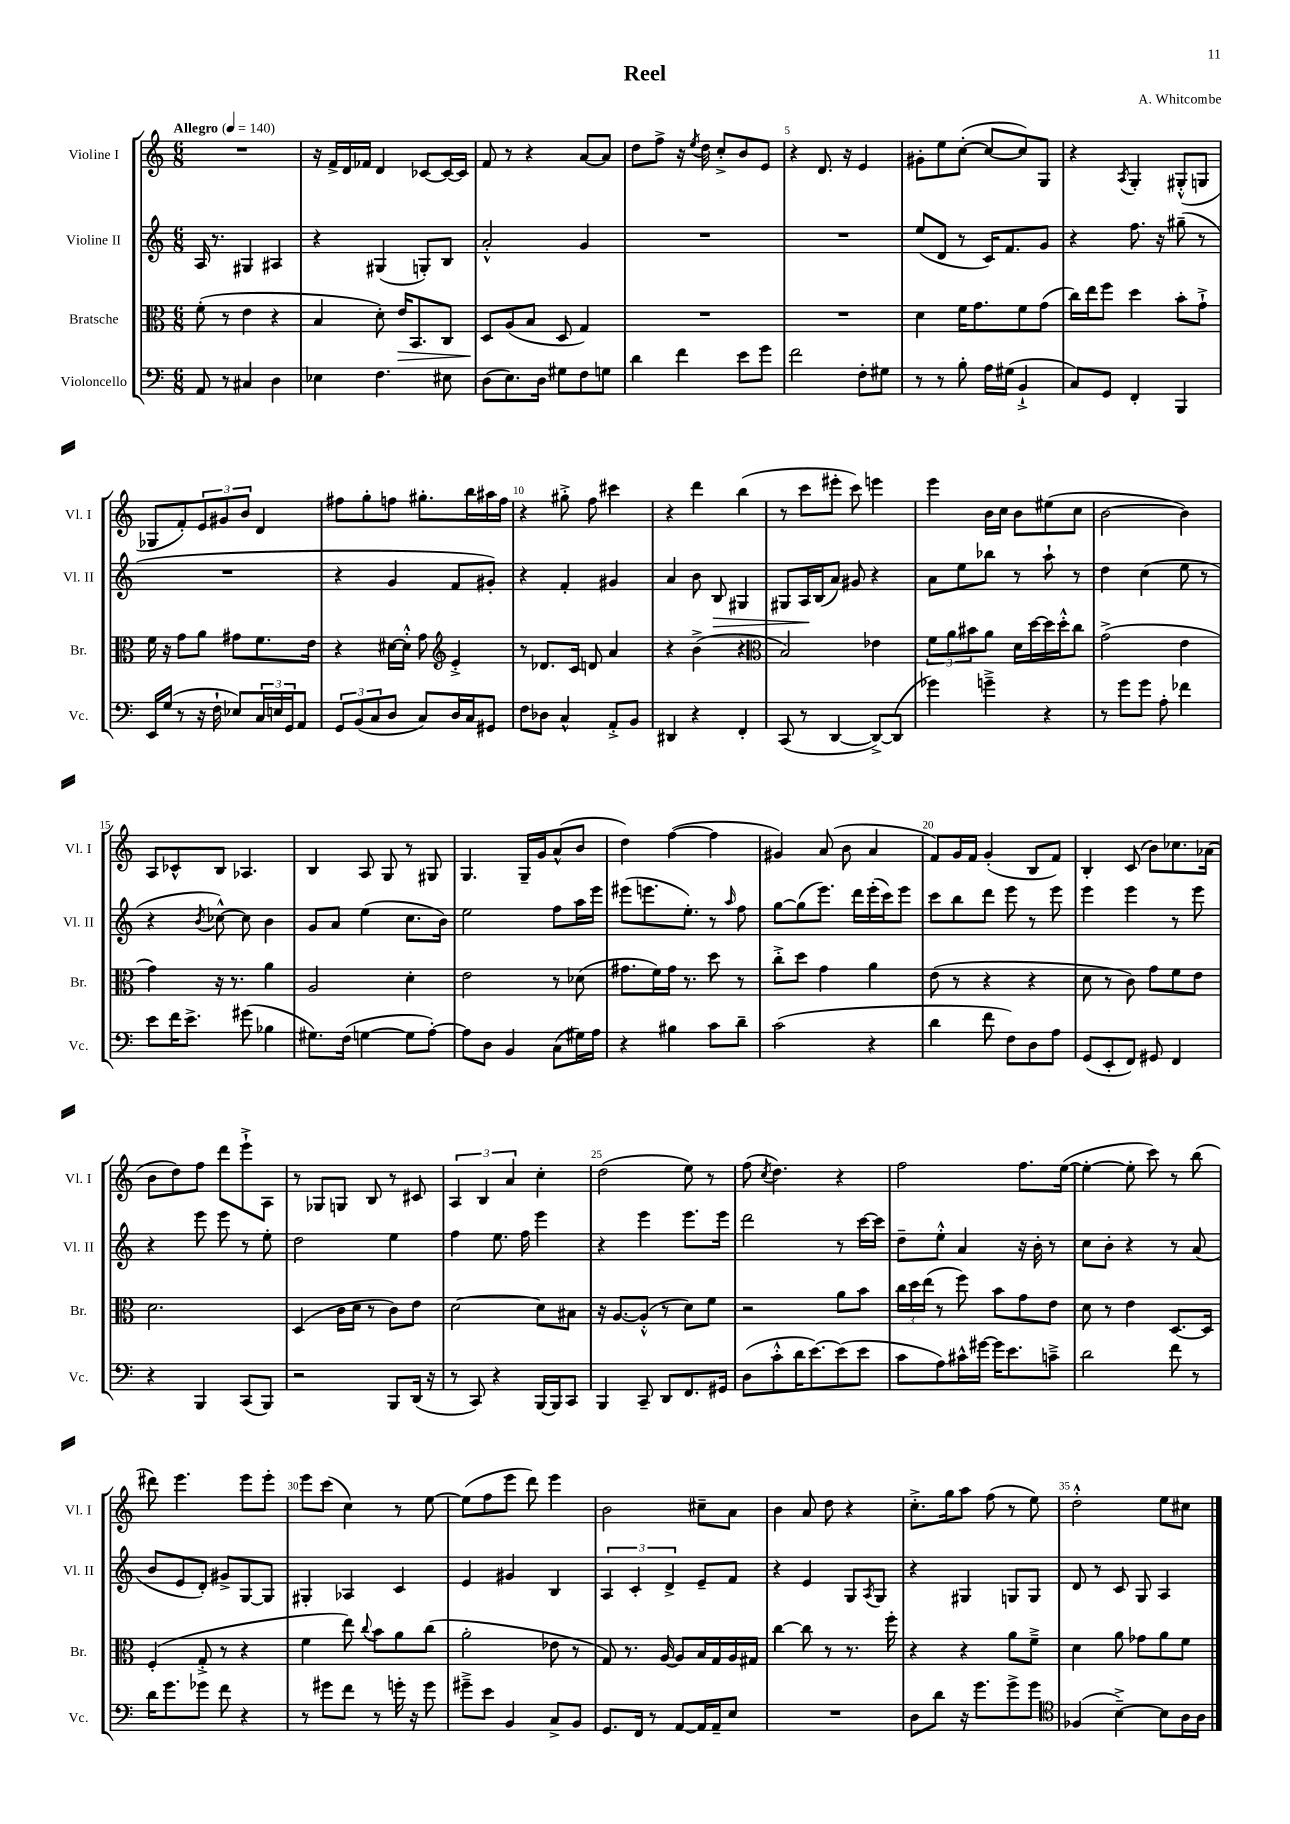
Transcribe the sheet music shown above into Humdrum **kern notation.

**kern	**kern	**kern	**kern
*staff4	*staff3	*staff2	*staff1
*clefF4	*clefC3	*clefG2	*clefG2
*k[]	*k[]	*k[]	*k[]
*M6/8	*M6/8	*M6/8	*M6/8
*MM140	*MM140	*MM140	*MM140
8AA/	(8f'\	16A/	2.r
.	.	8.r	.
8r	8r	.	.
4C#/	4e\	4G#/	.
4D\	4r	4A#/	.
=	=	=	=
4E-\	4B/	4r	16r
.	.	.	16f^/LL
.	.	.	16d/
.	.	.	16f-/JJ
4.F\	8d'\)	(4G#/	4d/
.	16e/LK	.	.
.	8.BB/	.	.
.	.	8G'/L)	[8c-/L
8E#\	8C/J	8B/J	16c-/_L
.	.	.	16c-/]JJ
=	=	=	=
(8D\L	8D/L	2a'^^/	8f/
8.E\)	(8A/	.	8r
.	8B/J	.	4r
16D\Jk	.	.	.
8G#\L	8D/	.	.
8F\	4G/)	4g/	[8a/L
8G\J	.	.	8a/]J
=	=	=	=
4d\	2.r	2.r	8dd\L
.	.	.	8ff^\J
4f\	.	.	16r
.	.	.	8qee/
.	.	.	16dd\
.	.	.	8cc'^/L
8e\L	.	.	8b/
8g\J	.	.	8e/J
=	=	=	=
2f\	2.r	2.r	4r
.	.	.	8.d/
.	.	.	16r
8F'\L	.	.	4e/
8G#\J	.	.	.
=	=	=	=
8r	4d\	(8ee/L	8g#'\L
8r	.	8d/J	8ee\
8B'\	16f\LK	8r	([8cc'\J
.	8.g\	.	.
16A\LL	.	16c/LK)	8cc/_L
(16G#\JJ	.	8.f/	.
4BB`^/	8f\	.	8cc/])
.	(8g\J	8g/J	8G/J
=	=	=	=
8C/L)	16cc\LL)	4r	4r
.	16ee\J	.	.
8GG/J	8ff\J	.	.
.	.	.	8qA/
4FF'/	4dd\	8.ff\	4G'/
.	.	16r	.
4BBB/	8b'\L	(8gg#~\	(8G#'^^/L
.	8g`^\J	8r	8G/J
=	=	=	=
16EE/LL	16f\	2.r	8G-/L
(16G/JJ	16r	.	.
8r	8g\L	.	8f'/)
16r	8a\J	.	12e/
16F`\	.	.	.
.	.	.	12g#/
8E-/L)	8g#\L	.	.
.	.	.	12b/J
24C/L	8.f\	.	4d/
24E/	.	.	.
24GG/J	.	.	.
8AA/J	.	.	.
.	16e\Jk	.	.
=	=	=	=
12GG/L	4r	4r	8ff#\L
(12BB/	.	.	.
.	.	.	8gg'\
12C/	.	.	.
8D/J	[16d#\LL	4g/	8ff\J
.	16d#'^^\]JJ	.	.
8C/L)	8g\	.	8.gg#'\L
*	*clefG2	*	*
16D/L	4e'^/	8f/L	.
16C/J	.	.	16bb\L
8GG#/J	.	8g#'/J)	16aa#\
.	.	.	16ff\JJ
=	=	=	=
8F\L	8r	4r	4r
8D-\J	8.d-/L	.	.
4C^^/	.	4f'/	8gg#'^\
.	16c/Jk	.	.
.	8d/	.	8ff\
8AA'^/L	4a/	4g#/	4ccc#\
8BB/J	.	.	.
=	=	=	=
4DD#/	4r	4a/	4r
4r	(4b^\	8b\	4ddd\
.	.	8B/	.
4FF'/	4r	4G#/	(4bb\
=	=	=	=
*	*clefC3	*	*
(8CC/	2B/)	8G#/L	8r
8r	.	16A/L	8ccc\L
.	.	(16B/J	.
[4DD/	.	8a/J)	8eee#'\J
.	.	8g#/	8ccc\)
8DD^/_L)	4e-\	4r	4eee\
(8DD/]J	.	.	.
=	=	=	=
4g-\)	12f\L	8a\L	4eee\
.	12a\	.	.
.	.	8ee\	.
.	12b#\	.	.
4g~^\	8a\J	8bb-\J	16b\LL
.	.	.	16cc\JJ
.	16d\LL	8r	8b\L
.	[16dd\	.	.
4r	16dd\]	8aa`\	(8ee#\
.	16dd'^^\J	.	.
.	8cc\J	8r	8cc\J
=	=	=	=
8r	(2g^\	4dd\	[2b\
8g\L	.	.	.
8g\J	.	(4cc\	.
8A'\	.	.	.
4f-\	4e\	8ee\	4b\])
.	.	8r	.
=	=	=	=
8e\L	4g\)	4r	8A/L
16f\K	.	.	8c-^^/
8.e^\J	.	.	.
.	.	8qb/	.
.	16r	[8cc-^^\)	8B/J
.	8.r	.	.
(8g#\	.	8cc-\]	4.A-/
4B-\	4a\	4b\	.
=	=	=	=
8.G#\L)	2A/	8g/L	4B/
.	.	8a/J	.
(16F\Jk	.	.	.
[4G\	.	(4ee\	8A/
.	.	.	8G/
8G\]L	4d'\	8.cc\L	8r
[8A'\J)	.	.	8G#/
.	.	16b\Jk)	.
=	=	=	=
8A\]L	2e\	2ee\	4.G/
8D\J	.	.	.
4BB/	.	.	.
.	.	.	16G~/LL
.	.	.	16g/J
(8C\L	8r	8ff\L	(8a^^/
16G#\L)	(8d-\	16aa\L	8b/J
16A\JJ	.	16eee\JJ	.
=	=	=	=
4r	8.g#\L	(8eee#\L	4dd\)
.	.	8.eee\	.
.	16f\L)	.	.
4B#\	16g#\JJ	.	([4ff\
.	8.r	8.ee'\J)	.
8c\L	8dd\	8r	4ff\]
.	.	16qqaa/	.
8d~\J	8r	8ff\	.
=	=	=	=
(2c\	8cc'^\L	[8gg\L	4g#/)
.	8dd\J	(8gg\]	.
.	4g\	8.eee\J)	(8a/
.	.	.	8b\
.	.	16ddd\LL	.
4r	4a\	(16eee'\	4a/
.	.	16ccc\J)	.
.	.	8eee\J	.
=	=	=	=
4d\	(8e\	8ccc\L	8f/L)
.	8r	8bb\	16g/L
.	.	.	16f/JJ
8f\	4r	8ddd\J	(4g'/
8F\L)	.	8eee\	.
8D\	4r	8r	8B/L
8A\J	.	8eee\	8f/J)
=	=	=	=
(8GG/L	8d\	4eee\	4B'/
8EE'/	8r	.	.
8FF/J)	8c\)	4eee\	(8c/
8GG#/	8g\L	.	8b\L)
4FF/	8f\	8r	8.cc-\
.	8e\J	8eee\	.
.	.	.	(16a-\Jk
=	=	=	=
4r	2.d\	4r	8b\L
.	.	.	8dd\)
4BBB/	.	8eee\	8ff\J
.	.	8eee\	8ddd\L
(8CC/L	.	8r	8eee`^\
8BBB/J)	.	8ee'\	8A\J
=	=	=	=
2r	(4D/	2dd\	8r
.	.	.	8G-/L
.	16c\LL	.	8G/J
.	16d\JJ	.	.
.	8r	.	8B/
8BBB/L	8c\L)	4ee\	8r
(16DD/Jk	8e\J	.	8c#/
16r	.	.	.
=	=	=	=
8r	[2d\	4ff\	6A/
8CC/)	.	.	.
.	.	.	6B/
4r	.	8.ee\	.
.	.	.	6a/
.	.	16ff\	.
[16BBB/LL	8d\]L	4eee\	4cc'\
16BBB/]J	.	.	.
8CC/J	8B#\J	.	.
=	=	=	=
4BBB/	16r	4r	(2dd\
.	[8.A/L	.	.
8CC~/	(8A'^^/]J	4eee\	.
8DD/L	8r	.	.
8.FF/	8d\L)	8.eee\L	8ee\)
.	8f\J	.	8r
16GG#/Jk	.	16eee\Jk	.
=	=	=	=
(8D\L	2r	2ddd\	(8ff\
.	.	.	8qcc/
8c'^^\	.	.	4.dd\)
16d\K	.	.	.
[8.e\)	.	.	.
(8e\]	8a\L	8r	4r
8e\J	8b\J	[16ccc\LL	.
.	.	16ccc\]JJ	.
=	=	=	=
8c\L	24cc\LL	8dd~\L	2ff\
.	24dd\	.	.
.	(24ee\JJ	.	.
8A\)	8r	8ee'^^\J	.
16c#^^\L	8ff\)	4a/	.
[16g#\JJ	.	.	.
16g#\]LK	8b\L	.	.
8.e\	.	.	.
.	8g\	16r	8.ff\L
.	.	16b'\	.
8c~^\J	8e\J	8r	.
.	.	.	([16ee\Jk
=	=	=	=
2d\	8d\	8cc\L	4ee'\_
.	8r	8b'\J	.
.	4e\	4r	8ee'\]
.	.	.	8ccc\)
8f\	[8.D/L	8r	8r
8r	.	(8a/	(8bb\
.	16D/]Jk	.	.
=	=	=	=
16d\LK	(4F'/	8b/L	8ddd#\)
8.g\	.	.	.
.	.	8e/	4.eee\
8g-\J	8G'^/	8d'/J)	.
8f\	8r	8g#^/L	.
4r	4r	[8G/	8eee\L
.	.	8G/]J	8eee'\J
=	=	=	=
8r	4f\	4G#'/	8eee\L
8g#\L	.	.	(8ccc\J
8f\J	8ee\)	4A-/	4cc\)
.	8qqcc/	.	.
8r	8b\L	.	.
16g'\	8a\	4c/	8r
16r	.	.	.
8g\	(8cc\J	.	[8ee\
=	=	=	=
8g#~^\L	2a'\	4e/	(8ee\]L
8e\J	.	.	8ff\
4BB/	.	4g#/	8eee\J
.	.	.	8ddd\)
8C^/L	8e-\	4B/	4eee\
8BB/J	8r	.	.
=	=	=	=
8.GG/L	8G/)	6A/	2b\
.	8.r	.	.
.	.	6c'/	.
16FF/Jk	.	.	.
8r	.	.	.
.	[16A/	.	.
.	.	6d^/	.
[8AA/L	8A/]L	.	.
16AA/]L	16B/L	8e~/L	8cc#~\L
16AA~/J	16G/	.	.
8E/J	16A/	8f/J	8a\J
.	16G#/JJ	.	.
=	=	=	=
2.r	[4cc\	4r	4b\
.	8cc\]	4e/	8a/
.	8r	.	8dd\
.	8.r	8G/L	4r
.	.	8qA/	.
.	.	8G/J	.
.	16ff'\	.	.
=	=	=	=
8D\L	4r	4r	8.cc'^\L
8d\J	.	.	.
.	.	.	16gg\k
16r	4r	4G#/	8aa\J
8.g\L	.	.	.
.	.	.	(8ff\
8g^\	8a\L	8G/L	8r
8g\J	8f~^\J	8G/J	8ee\)
=	=	=	=
*clefC4	*	*	*
(4F-/	4d\	8d/	2dd'^^\
.	.	8r	.
[4B~^\)	8a\	8c/	.
.	8g-\L	8G/	.
8B\]L	8a\	4A/	8ee\L
16A\L	8f\J	.	8cc#\J
16A\JJ	.	.	.
==	==	==	==
*-	*-	*-	*-
